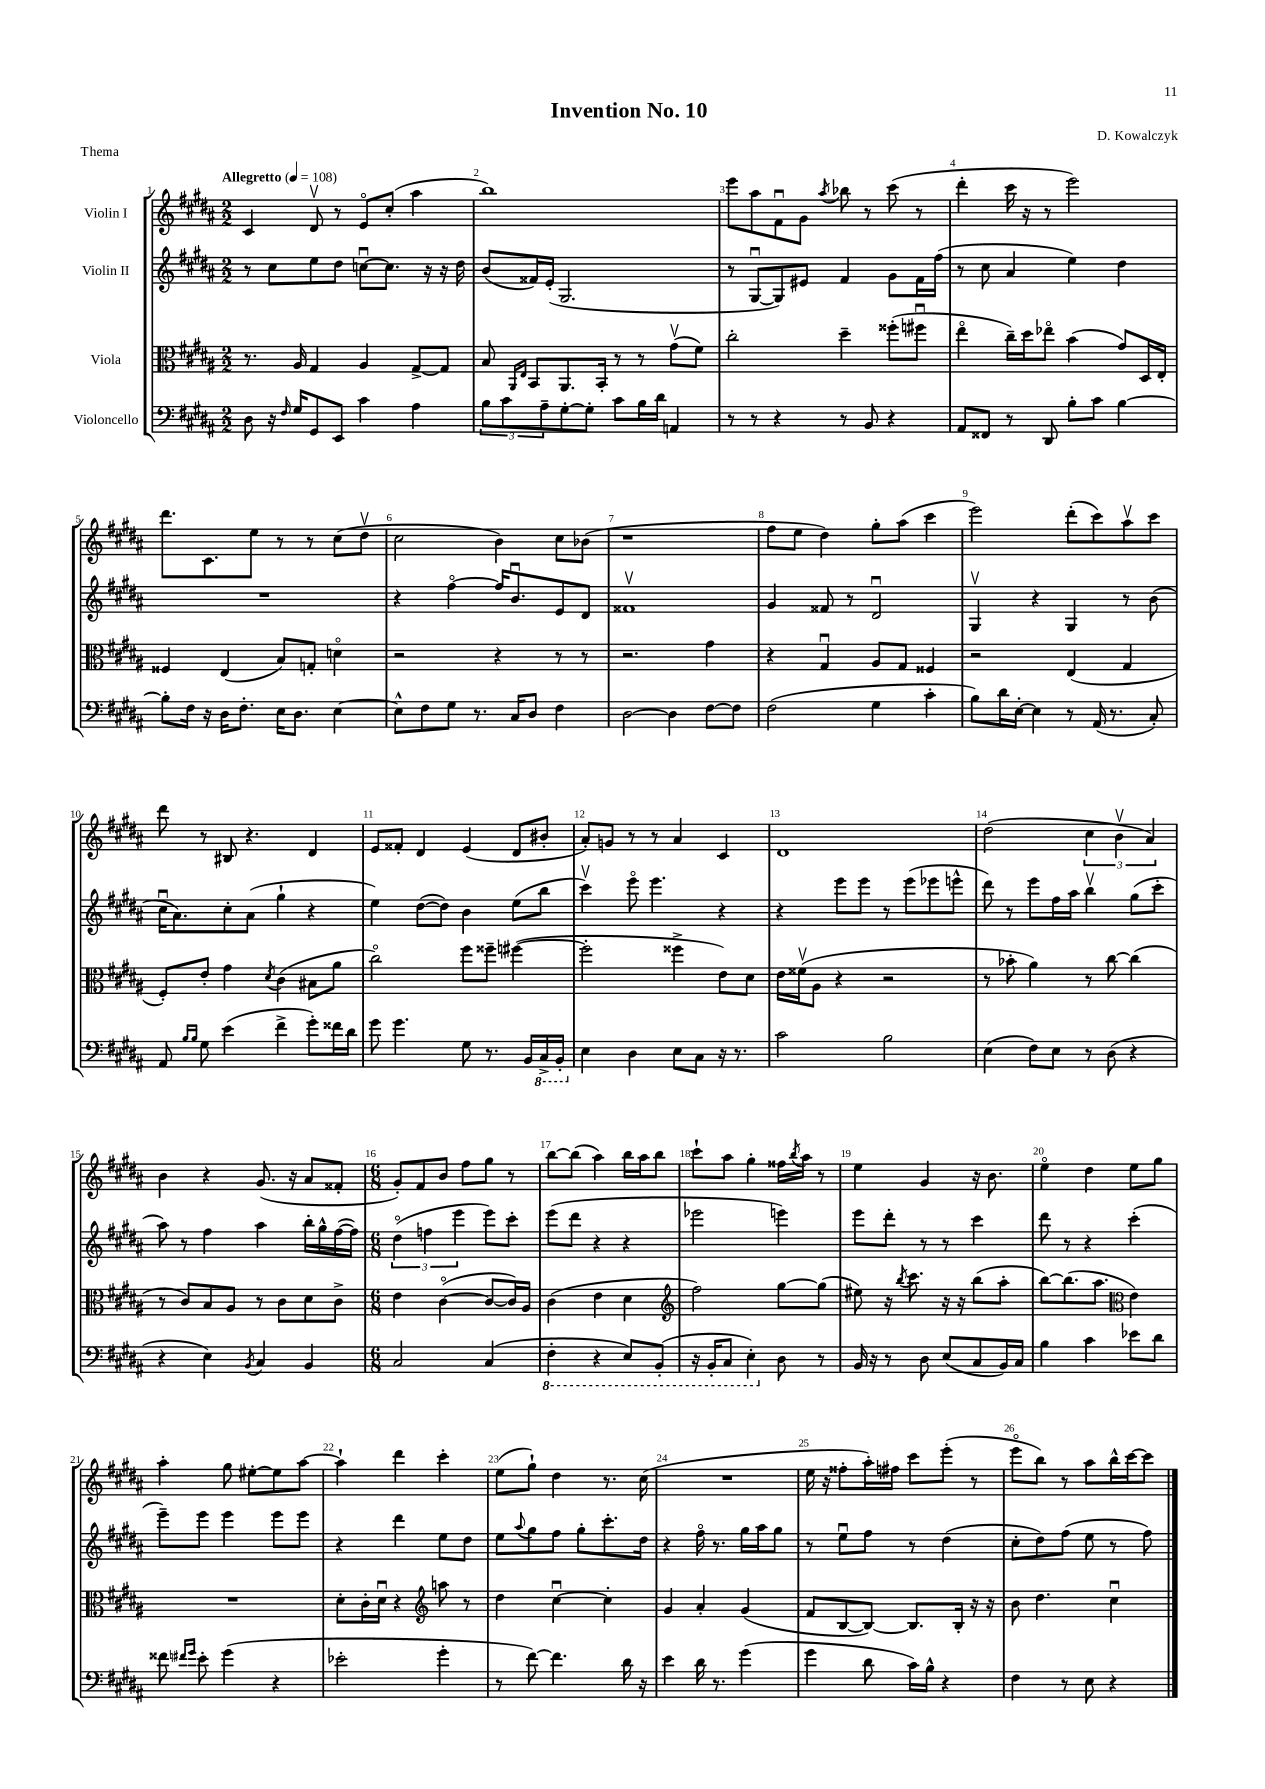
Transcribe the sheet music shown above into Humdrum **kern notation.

**kern	**kern	**kern	**kern
*staff4	*staff3	*staff2	*staff1
*clefF4	*clefC3	*clefG2	*clefG2
*k[f#c#g#d#a#]	*k[f#c#g#d#a#]	*k[f#c#g#d#a#]	*k[f#c#g#d#a#]
*M2/2	*M2/2	*M2/2	*M2/2
*MM108	*MM108	*MM108	*MM108
8D#	8.r	8r	4c#
16r	.	8cc#	.
16qqF#	.	.	.
16G#	16A#	.	.
8GG#	4G#	8ee	8d#v
8EE	.	8dd#	8r
4c#	4A#	[8ccu	8eo
.	.	8.cc]	(8cc#'
4A#	[8G#^	.	4aa#
.	.	16r	.
.	8G#]	16r	.
.	.	16dd#	.
=	=	=	=
12B	8B	(8b	1bb)
12c#	.	.	.
.	16qqAA#	.	.
.	16qqE	.	.
.	8BB	16f##)	.
12A#~	.	.	.
.	.	(16e'	.
[8G#'	8.AA#	2.G#	.
8G#']	.	.	.
.	16BB'	.	.
8c#	8r	.	.
16B	8r	.	.
16d#	.	.	.
4AA	(8g#v	.	.
.	8f#)	.	.
=	=	=	=
8r	2cc#'	8r	8eee
8r	.	[8G#u	8aa#
4r	.	8G#])	8f#u
.	.	8e#	8g#
.	.	.	8qaa#
8r	4dd#~	4f#	8bb-
8BB	.	.	8r
4r	(8ff##'	8g#	(8ccc#
.	8ff#u	16f#	8r
.	.	(16ff#	.
=	=	=	=
8AA#	4eeo	8r	4ddd#'
8FF##	.	8cc#	.
8r	16cc#~)	4a#	16ccc#
.	16dd#	.	16r
8DD#	8ee-o	.	8r
8B'	(4b	4ee)	2eee)
8c#	.	.	.
[4B	8g#)	4dd#	.
.	16D#	.	.
.	16E'	.	.
=	=	=	=
8B']	4F##	1r	8.ddd#
16F#	.	.	.
16r	.	.	8.c#
16D#	(4E	.	.
8.F#'	.	.	.
.	.	.	8ee
16E	8B)	.	8r
8.D#	.	.	.
.	8G'	.	8r
[4E	4do	.	(8cc#
.	.	.	8dd#v
=	=	=	=
8E^^]	2r	4r	2cc#
8F#	.	.	.
8G#	.	[4ff#o	.
8.r	.	.	.
.	4r	16ff#]	4b)
16C#	.	8.bu	.
8D#	.	.	.
4F#	8r	8e	8cc#
.	8r	8d#	(8b-
=	=	=	=
[2D#	2.r	1f##v	1r
4D#]	.	.	.
[8F#	4g#	.	.
8F#]	.	.	.
=	=	=	=
(2F#	4r	4g#	8ff#
.	.	.	8ee
.	4G#u	8f##	4dd#)
.	.	8r	.
4G#	8A#	2d#u	8gg#'
.	8G#	.	(8aa#
4c#'	4F##	.	4ccc#
=	=	=	=
8B)	2r	4G#v	2eee)
16d#	.	.	.
[16E'	.	.	.
4E]	.	4r	.
8r	(4E	4G#	(8ddd#'
(16AA#	.	.	8ccc#)
8.r	.	.	.
.	4G#	8r	8aa#v
8C#')	.	(8b	8ccc#
=	=	=	=
8AA#	8F#')	16cc#u	8ddd#
.	.	8.a#)	.
16qqB	.	.	.
16qqB	.	.	.
8G#	8e'	.	8r
(4e	4g#	8cc#'	8B#
.	.	(8a#	4.r
.	8qd#	.	.
4f#^	(4c#	4gg#`	.
8g#')	8B#	4r	4d#
16f##	8a#	.	.
16d#	.	.	.
=	=	=	=
8g#	2cc#o)	4ee)	8e
4.g#	.	.	8f##'
.	.	([8dd#	4d#
.	.	8dd#])	.
8G#	8ff#	4b	(4e
8.r	8ff##~	.	.
.	([4ff#	(8ee	8d#
16BB	.	.	.
16CC#^	.	8bb	8b#'
16BBB'	.	.	.
=	=	=	=
4E	2ff#']	4ccc#v)	8a#')
.	.	.	8g
4D#	.	8eeeo	8r
.	.	4.eee	8r
8E	4ff##^	.	4a#
8C#	.	.	.
16r	8e)	4r	4c#
8.r	.	.	.
.	8d#	.	.
=	=	=	=
2c#	16e	4r	1d#
.	(16f##v	.	.
.	8A#	.	.
.	4r	8eee	.
.	.	8eee	.
2B	2r	8r	.
.	.	(8eee	.
.	.	8eee-	.
.	.	8eee^^	.
=	=	=	=
(4E	8r	8ddd#)	(2dd#
.	8b-'	8r	.
8F#)	4a#)	8eee	.
8E	.	16ff#	.
.	.	16aa#	.
8r	8r	4bbv	6cc#
(8D#	[8cc#	.	.
.	.	.	6bv
4r	(4cc#]	(8gg#	.
.	.	.	6a#)
.	.	8ccc#'	.
=	=	=	=
4r	8r	8aa#)	4b
.	8c#)	8r	.
4E)	8B	4ff#	4r
.	8A#	.	.
8qBB	.	.	.
4C#	8r	4aa#	(8.g#
.	8c#	.	.
.	.	.	16r
4BB	8d#	16bb'	8a#
.	.	16gg#^^	.
.	8c#^	([16ff#	8f##'
.	.	16ff#])	.
=	=	=	=
*M6/8	*M6/8	*M6/8	*M6/8
2C#	4e	(6dd#o	8g#')
.	.	.	8f#
.	.	6ff	.
.	([4c#o	.	8b
.	.	6eee	.
.	.	.	8ff#
(4C#	8c#_	8eee)	8gg#
.	16c#])	8ccc#'	8r
.	16A#	.	.
=	=	=	=
4FF#'	(4c#	(8eee	[8bb
.	.	8ddd#	(8bb]
4r	4e	4r	4aa#)
8EE)	4d#	4r	16bb
.	.	.	16aa#
(8BBB'	.	.	8bb
=	=	=	=
*	*clefG2	*	*
16r	2ff#)	2eee-	8ccc#`
16BBB'	.	.	.
8CC#	.	.	8aa#
4EE')	.	.	4gg#'
8D#	[8gg#	4eee)	16ff##
.	.	.	8qbb
.	.	.	16aa#
8r	(8gg#]	.	8r
=	=	=	=
16BB	8ee#)	8eee	4ee
16r	.	.	.
8r	16r	8ddd#'	.
.	8qbb	.	.
.	8.ccc#	.	.
8D#	.	8r	4g#
(8E	16r	8r	.
.	16r	.	.
8C#	(8bb	4ccc#	16r
.	.	.	8.b
16BB)	8aa#'	.	.
16C#	.	.	.
=	=	=	=
4B	[8bb)	8ddd#	4eeo
.	(8.bb]	8r	.
4c#	.	4r	4dd#
.	8.aa#	.	.
*	*clefC3	*	*
8e-	4e)	(4ccc#'	8ee
8d#	.	.	8gg#
=	=	=	=
8f##	2.r	8eee~)	4aa#'
16qqf#	.	.	.
16qqg#	.	.	.
8e'	.	8eee	.
(4g#	.	4eee	8gg#
.	.	.	[8ee#'
4r	.	8eee	8ee#]
.	.	8eee	[8aa#
=	=	=	=
2e-'	8d#'	4r	4aa#`]
.	16c#'	.	.
.	16d#u	.	.
.	4r	4ddd#	4ddd#
*	*clefG2	*	*
4g#'	8aa	8ee	4ccc#'
.	8r	8dd#	.
=	=	=	=
8r	4dd#	8ee	(8ee
.	.	8qqaa#	.
[8f#)	.	8gg#	8gg#`)
4.f#]	[4cc#u	8ff#	4dd#
.	.	8gg#'	.
.	4cc#']	8.ccc#'	8.r
16d#	.	.	.
16r	.	16dd#	(16cc#
=	=	=	=
4e	4g#	4r	2.r
16d#	4a#'	16ff#o	.
8.r	.	8.r	.
(4g#	(4g#	16gg#	.
.	.	16aa#	.
.	.	8gg#	.
=	=	=	=
4g#	8f#	8r	16ee
.	.	.	16r
.	[8B	8eeu	8ff##'
8d#	8B_)	8ff#	16aa#')
.	.	.	16ff#
16c#)	8.B]	8r	8ccc#
16B^^	.	.	.
4r	.	(4dd#	(8eee'
.	16B'	.	.
.	16r	.	8r
.	16r	.	.
=	=	=	=
4F#	8b	8cc#'	8eeeo
.	4.dd#	8dd#)	8bb)
8r	.	(8ff#	8r
8E	.	8ee	8aa#
4r	4cc#u	8r	16bb^^
.	.	.	[16ccc#
.	.	8ff#)	8ccc#]
==	==	==	==
*-	*-	*-	*-
